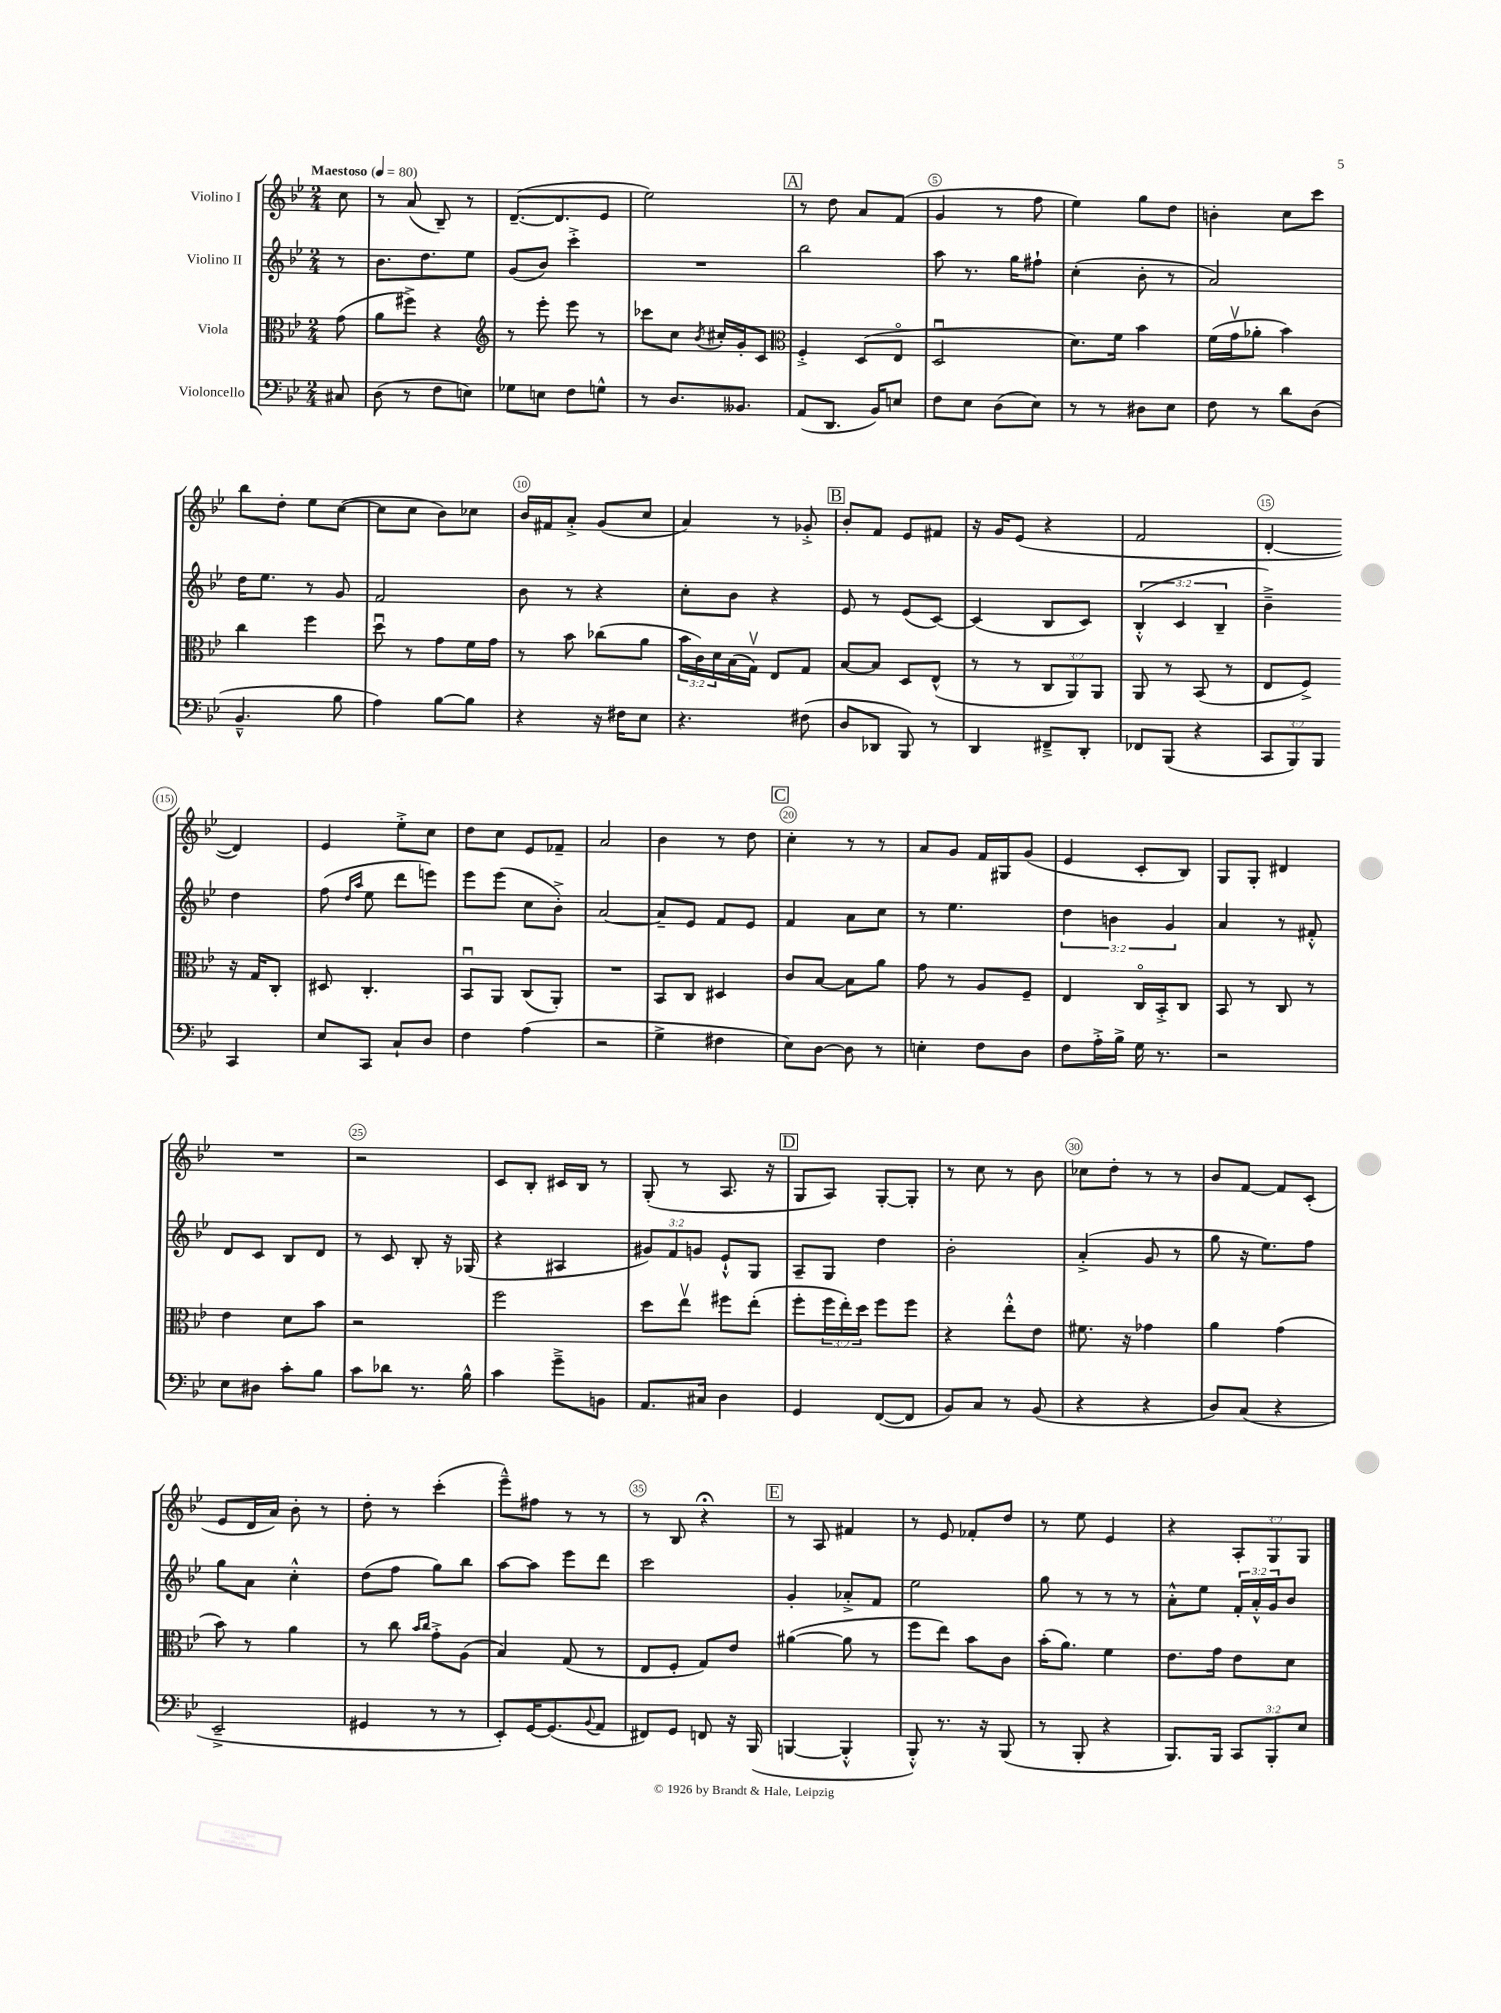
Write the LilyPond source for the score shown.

<<
\new StaffGroup <<
\new Staff = "s0" \with { instrumentName = "Violino I" } {
    \clef treble \key bes \major \numericTimeSignature \time 2/4 \override Staff.TupletNumber.text = #tuplet-number::calc-fraction-text \partial 8 \tempo "Maestoso" 4 = 80
    c''8 |
    r8 a'8( bes8--) r8 |
    d'8.~--( d'8. ees'8 |
    ees''2) |
    \mark \markup { \box "A" } r8 d''8 a'8 f'8( |
    g'4 r8 f''8 |
    ees''4) g''8 d''8 |
    b'4-. c''8 c'''8 |
    bes''8 d''8-. ees''8 c''8~( |
    c''8 c''8 bes'8) ces''8 |
    bes'16 fis'16 a'8-.-> g'8( c''8 |
    a'4) r8 ges'8-.-> |
    \mark \markup { \box "B" } bes'8-. f'8 ees'8 fis'8 |
    r16 g'16 ees'8( r4 |
    f'2 |
    d'4~-. d'4) |
    ees'4 ees''8-.-> c''8 |
    d''8 c''8 ees'8 fes'8-- |
    a'2 |
    bes'4 r8 d''8 |
    \mark \markup { \box "C" } c''4-. r8 r8 |
    a'8 g'8 f'16 gis16 g'8( |
    ees'4 c'8-. bes8) |
    g8 g8-. dis'4 |
    R2 |
    r2 |
    c'8 bes8-. cis'16 bes16 r8 |
    g8-.( r8 a8. r16 |
    \mark \markup { \box "D" } g8 a8) g8~-. g8-. |
    r8 c''8 r8 bes'8 |
    ces''8 d''8-. r8 r8 |
    bes'8 f'8~ f'8 c'8-.( |
    ees'8 d'16 a'16) bes'8-. r8 |
    d''8-. r8 c'''4-.( |
    ees'''8---^) fis''8 r8 r8 |
    r8 bes8 r4\fermata |
    \mark \markup { \box "E" } r8 a8 fis'4 |
    r8 ees'8 fes'8-. d''8 |
    r8 ees''8 ees'4 |
    r4 \tuplet 3/2 { a8-. g8 g8 } \bar "|." |
}
\new Staff = "s1" \with { instrumentName = "Violino II" } {
    \clef treble \key bes \major \numericTimeSignature \time 2/4 \override Staff.TupletNumber.text = #tuplet-number::calc-fraction-text \partial 8
    r8 |
    bes'8. d''8. ees''8 |
    g'8( bes'8) c'''4-.-> |
    R2 |
    \mark \markup { \box "A" } bes''2 |
    a''8 r8. g''16 fis''8-! |
    c''4-.( bes'8-. r8 |
    a'2) |
    d''16 ees''8. r8 g'8 |
    f'2 |
    bes'8 r8 r4 |
    c''8-. bes'8 r4 |
    \mark \markup { \box "B" } ees'8 r8 ees'8( c'8~) |
    c'4( bes8 c'8) |
    \tuplet 3/2 { bes4-.-^( c'4 bes4-- } |
    bes'4--->) d''4 |
    f''8( \grace { d''16 a''16 } ees''8 d'''8 e'''8) |
    ees'''8 ees'''8( c''8 bes'8-.->) |
    a'2~ |
    a'8-- ees'8 f'8 ees'8 |
    \mark \markup { \box "C" } f'4 a'8 c''8 |
    r8 ees''4. |
    \tuplet 3/2 { d''4 b'4 g'4 } |
    a'4 r8 fis'8-.-^ |
    d'8 c'8 bes8 d'8 |
    r8 c'8 bes8-. r16 ges16( |
    r4 ais4 |
    \tuplet 3/2 { gis'8) f'8 g'8 } ees'8-!-^ g8 |
    \mark \markup { \box "D" } a8-- g8 d''4 |
    bes'2-. |
    a'4-.->( g'8 r8 |
    g''8 r16 ees''8.) f''8 |
    g''8 a'8 c''4-.-^ |
    d''8( f''8 g''8) bes''8 |
    a''8~ a''8 ees'''8 d'''8 |
    c'''2 |
    \mark \markup { \box "E" } g'4-. aes'8-.-> f'8 |
    ees''2 |
    g''8 r8 r8 r8 |
    a'8-.-^ ees''8 \tuplet 3/2 { f'16-. a'16-.-^ g'16 } bes'8 \bar "|." |
}
\new Staff = "s2" \with { instrumentName = "Viola" } {
    \clef alto \key bes \major \numericTimeSignature \time 2/4 \override Staff.TupletNumber.text = #tuplet-number::calc-fraction-text \partial 8
    g'8( |
    a'8 fis''8->) r4 |
    \clef treble r8 ees'''8-. ees'''8 r8 |
    ces'''8 c''8 \acciaccatura { bes'8 } cis''16-. g'16-. c'8 |
    \mark \markup { \box "A" } \clef alto f4-.-> d8( ees8\flageolet |
    d2\downbow |
    d'8.) f'16 bes'4 |
    f'16( g'16\upbow aes'8-. bes'4) |
    c''4 f''4 |
    d''8\downbow r8 g'8 f'16 g'16 |
    r8 bes'8 ces''8( a'8 |
    \tuplet 3/2 { bes'16 c'16) d'16 } bes16( g16\upbow) ees8 g8 |
    \mark \markup { \box "B" } bes8~ bes8 d8 ees8-^( |
    r8 r8 \tuplet 3/2 { c8 a,8) a,8 } |
    a,8 r8 bes,8( r8 |
    ees8 f8->) r16 g16 c8-. |
    dis8 c4.-. |
    bes,8\downbow a,8 c8( a,8-.) |
    R2 |
    bes,8 c8 dis4 |
    \mark \markup { \box "C" } c'8 bes8~ bes8 a'8 |
    g'8 r8 a8 f8-- |
    ees4 c16\flageolet bes,16-.-> c8 |
    bes,8 r8 c8 r8 |
    ees'4 d'8 bes'8 |
    r2 |
    f''2 |
    d''8 ees''8\upbow fis''8 ees''8-.( |
    \mark \markup { \box "D" } f''8-. \tuplet 3/2 { f''16 ees''16-.) d''16 } f''8 f''8 |
    r4 ees''8-.-^ ees'8 |
    fis'8. r16 ges'4 |
    a'4 g'4( |
    bes'8) r8 a'4 |
    r8 c''8 \grace { bes'16 c''16 } g'8-.-> a8( |
    bes4) g8( r8 |
    ees8 f8-. g8) ees'8 |
    \mark \markup { \box "E" } ais'4~( ais'8 r8 |
    f''8 ees''8) bes'8 c'8 |
    bes'16-.( a'8.) f'4 |
    ees'8. g'16 ees'8 d'8 \bar "|." |
}
\new Staff = "s3" \with { instrumentName = "Violoncello" } {
    \clef bass \key bes \major \numericTimeSignature \time 2/4 \override Staff.TupletNumber.text = #tuplet-number::calc-fraction-text \partial 8
    cis8 |
    d8( r8 f8 e8) |
    ges8 e8 f8 g8-^ |
    r8 d8. beses,8. |
    \mark \markup { \box "A" } a,8( d,8. bes,16) e8 |
    f8 ees8 d8( ees8) |
    r8 r8 dis8 ees8 |
    f8 r8 d'8 d8( |
    bes,4.---^ bes8 |
    a4) bes8~ bes8 |
    r4 r16 fis16 ees8 |
    r4. fis8( |
    \mark \markup { \box "B" } d8 des,8 bes,,8) r8 |
    d,4 fis,8---> d,8-. |
    fes,8 bes,,8( r4 |
    \tuplet 3/2 { c,8 bes,,8) bes,,8 } c,4 |
    ees8 c,8 c8-! d8 |
    f4 a4( |
    r2 |
    g4-> fis4 |
    \mark \markup { \box "C" } ees8) d8~ d8 r8 |
    e4-. f8 d8 |
    f8 a16-.-> bes16-> g16 r8. |
    r2 |
    ees8 dis8 c'8-. bes8 |
    c'8 des'8 r8. bes16-^ |
    c'4 g'8---> b,8 |
    a,8. cis16 d4 |
    \mark \markup { \box "D" } g,4 f,8~( f,8 |
    bes,8) c8 r8 bes,8( |
    r4 r4 |
    d8) c8( r4 |
    ees,2---> |
    gis,4 r8 r8 |
    ees,8-.) g,16~ g,8.( \appoggiatura { bes,8 } a,8 |
    fis,8) g,8 f,8 r16 bes,,16( |
    \mark \markup { \box "E" } b,,4~ b,,4-.-^ |
    bes,,8-.-^) r8. r16 bes,,8( |
    r8 bes,,8-. r4 |
    bes,,8.) bes,,16 \tuplet 3/2 { c,8 bes,,8-. ees8 } \bar "|." |
}
>>
>>
\layout { \context { \Score \override BarNumber.break-visibility = ##(#f #t #t) barNumberVisibility = #(every-nth-bar-number-visible 5) \override BarNumber.stencil = #(make-stencil-circler 0.1 0.3 ly:text-interface::print) } }
